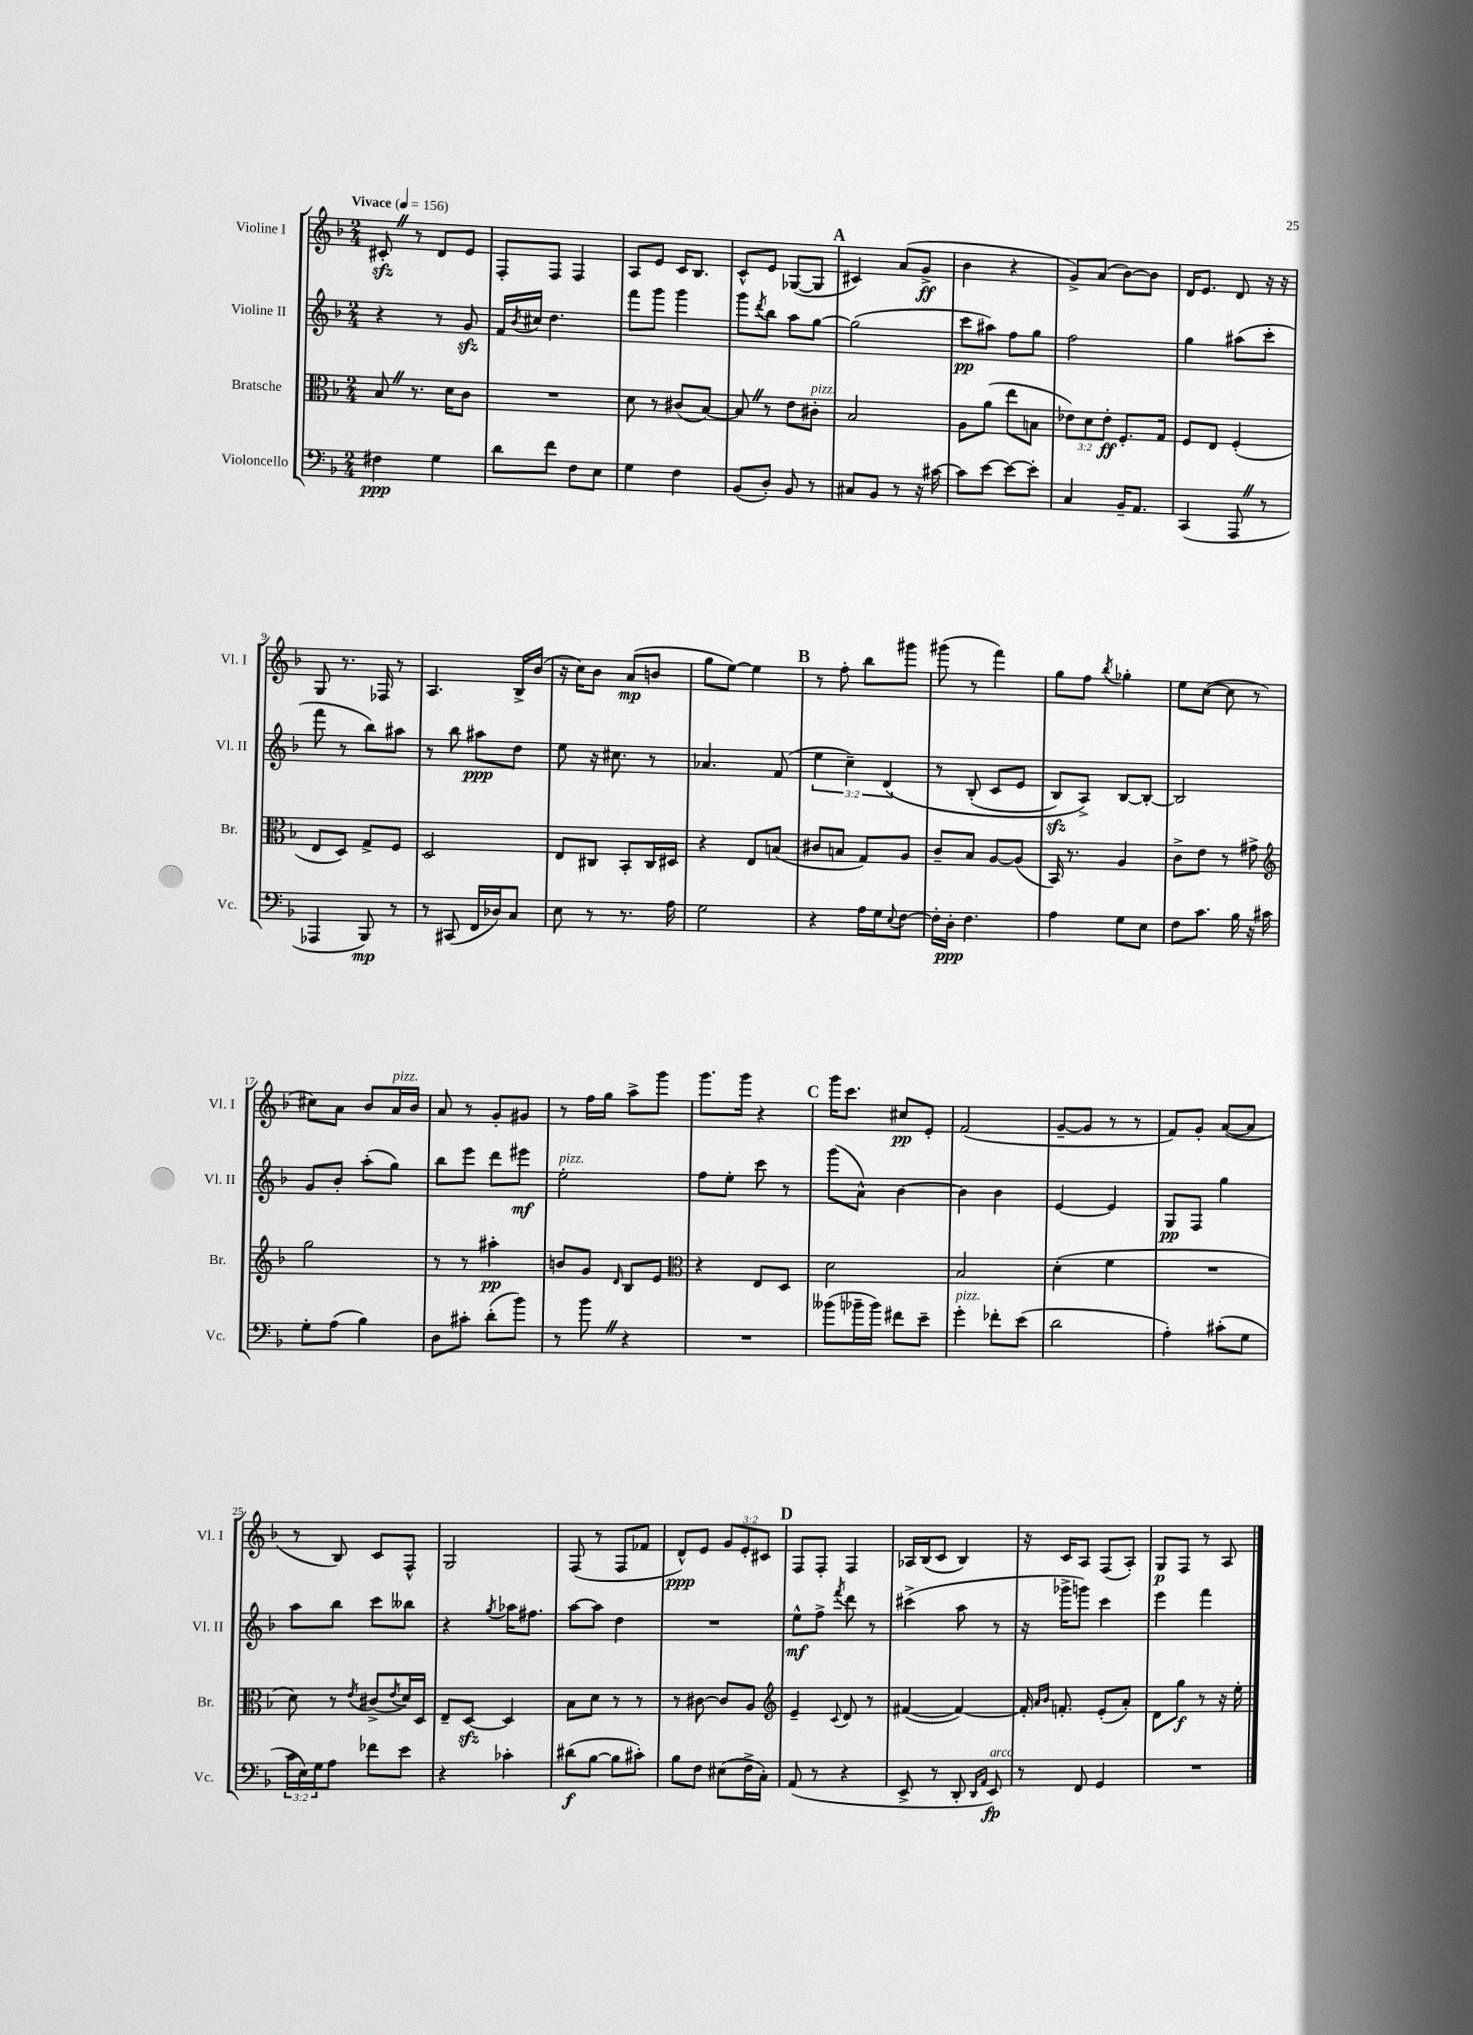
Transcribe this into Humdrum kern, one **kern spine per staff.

**kern	**dynam	**kern	**dynam	**kern	**dynam	**kern	**dynam
*part4	*part4	*part3	*part3	*part2	*part2	*part1	*part1
*staff4	*staff4	*staff3	*staff3	*staff2	*staff2	*staff1	*staff1
*I"Violoncello	*	*I"Bratsche	*	*I"Violine II	*	*I"Violine I	*
*I'Vc.	*	*I'Br.	*	*I'Vl. II	*	*I'Vl. I	*
*clefF4	*	*clefC3	*	*clefG2	*	*clefG2	*
*k[b-]	*	*k[b-]	*	*k[b-]	*	*k[b-]	*
*M2/4	*	*M2/4	*	*M2/4	*	*M2/4	*
*MM156	*	*MM156	*	*MM156	*	*MM156	*
=1	=1	=1	=1	=1	=1	=1	=1
!	!	!	!	!	!	!LO:TX:a:B:t=Vivace	!
4F#X\	ppp	8B-Z/	.	4r	.	8c#Xzz'Z/	.
.	.	8.r	.	.	.	8r	.
4G\	.	.	.	8r	.	8d/L	.
.	.	16d\KL	.	.	.	.	.
.	.	8c\J	.	8gzz/	.	8e/J	.
=2	=2	=2	=2	=2	=2	=2	=2
8d\L	.	2r	.	16f/LL	.	8F'/L	.
.	.	.	.	8qb-/	.	.	.
.	.	.	.	16cc#X/JJ	.	.	.
8f\J	.	.	.	4.dd\	.	8F/J	.
8F\L	.	.	.	.	.	4F/	.
8E\J	.	.	.	.	.	.	.
=3	=3	=3	=3	=3	=3	=3	=3
4G\	.	8d\	.	8fff\L	.	8A/L	.
.	.	8r	.	8ggg\J	.	8e/J	.
4F\	.	(8c#X/L	.	4ggg\	.	16c/KL	.
.	.	.	.	.	.	8.B-/J	.
.	.	[8B-/J)	.	.	.	.	.
=4	=4	=4	=4	=4	=4	=4	=4
(8BB-/L	.	8B-Z/]	.	8ggg\L	.	8c^^/L	.
.	.	.	.	8qddd/	.	.	.
8D'/J)	.	8r	.	8bb-\J	.	8e/J	.
8BB-/	.	8e\L	.	8aa\L	.	([8G-X/L	.
!	!	!LO:TX:a:i:t=pizz.	!	!	!	!	!
8r	.	8c#X'\J	.	[8gg\J	.	8G-/J]	.
!!LO:REH:place=s1:t=A
=5	=5	=5	=5	=5	=5	=5	=5
8C#X/L	.	2B-/	.	(2gg\]	.	4c#X/)	.
8BB-/J	.	.	.	.	.	.	.
8r	.	.	.	.	.	(8a/L	.
16r	.	.	.	.	.	8g^/J	ff
[16c#X\	.	.	.	.	.	.	.
=6	=6	=6	=6	=6	=6	=6	=6
8c#\L]	.	8A\L	.	8ccc\L	pp	4b-\	.
[8e\J	.	(8a\J	.	8aa#X\J)	.	.	.
8e\L_	.	8ee\L	.	8ff\L	.	4r	.
8e'\J]	.	8Bn\J	.	8gg\J	.	.	.
=7	=7	=7	=7	=7	=7	=7	=7
4C/	.	12e-X\L)	.	2ff\	.	8g^/L)	.
.	.	12d\	.	.	.	.	.
.	.	.	.	.	.	(8a/J	.
.	.	12e-'\J	ff	.	.	.	.
16BB-~/KL	.	8.F'/L	.	.	.	[8b-\L)	.
8.AA/J	.	.	.	.	.	.	.
.	.	.	.	.	.	8b-\J]	.
.	.	16G/Jk	.	.	.	.	.
=8	=8	=8	=8	=8	=8	=8	=8
(4CC/	.	8F/L	.	4gg\	.	16d/KL	.
.	.	.	.	.	.	8.e/J	.
.	.	8E/J	.	.	.	.	.
8AAAZ/	.	(4F'/	.	(8aa#X\L	.	8d/	.
8r	.	.	.	8ccc'\J	.	16r	.
.	.	.	.	.	.	16r	.
!!LO:LB:g=z
=9	=9	=9	=9	=9	=9	=9	=9
4AAA-X/	.	8E/L	.	8fff\	.	8G/	.
.	.	8D/J)	.	8r	.	8.r	.
8BBB-/)	mp	8G^/L	.	8bb-\L)	.	.	.
.	.	.	.	.	.	16F-X/	.
8r	.	8F/J	.	8aa#X\J	.	8r	.
=10	=10	=10	=10	=10	=10	=10	=10
8r	.	2D/	.	8r	.	4.A/	.
(8CC#X/	.	.	.	8bb-\	.	.	.
16FF/LL	.	.	.	8aa#X\L	ppp	.	.
16D-X/J)	.	.	.	.	.	.	.
8C/J	.	.	.	8dd\J	.	16B-^/LL	.
.	.	.	.	.	.	(16b-/JJ	.
=11	=11	=11	=11	=11	=11	=11	=11
8E\	.	8E/L	.	8ee\	.	16r	.
.	.	.	.	.	.	16cc\KL)	.
8r	.	8C#X/J	.	16r	.	8b-\J	.
.	.	.	.	8.cc#X\	.	.	.
8.r	.	8BB-'/L	.	.	.	(8a/L	mp
.	.	16C#/L	.	8r	.	8bn/J	.
16A\	.	16D#X/JJ	.	.	.	.	.
=12	=12	=12	=12	=12	=12	=12	=12
2G\	.	4r	.	4.a-X/	.	8gg\L	.
.	.	.	.	.	.	[8ee\J)	.
.	.	8E/L	.	.	.	4ee\]	.
.	.	(8Bn/J	.	(8f/	.	.	.
!!LO:REH:place=s1:t=B
=13	=13	=13	=13	=13	=13	=13	=13
4r	.	8c#X/L	.	6ee\	.	8r	.
.	.	8Bn/J	.	.	.	8ff'\	.
.	.	.	.	6cc~\)	.	.	.
16A\LL	.	8G/L)	.	.	.	8bb-\L	.
16G\J	.	.	.	.	.	.	.
.	.	.	.	(6d/	.	.	.
8qqE/	.	.	.	.	.	.	.
[8F\J	.	8A/J	.	.	.	8ggg#X\J	.
=14	=14	=14	=14	=14	=14	=14	=14
16F'\LL]	.	8c~/L	.	8r	.	(8ggg#X\	.
16D'\JJ	ppp	.	.	.	.	.	.
4.F\	.	8B-/J	.	(8B-'/	.	8r	.
.	.	[8A/L	.	8c/L	.	4fff\)	.
.	.	(8A/J]	.	8e/J	.	.	.
=15	=15	=15	=15	=15	=15	=15	=15
4A\	.	16BB-/)	.	8B-zz/L)	.	8gg\L	.
.	.	8.r	.	.	.	.	.
.	.	.	.	8A^/J)	.	8ff\J	.
.	.	.	.	.	.	8qbb-/	.
8G\L	.	4A/	.	[8B-/L	.	4gg-X'\	.
8E\J	.	.	.	8B-'/J_	.	.	.
=16	=16	=16	=16	=16	=16	=16	=16
8F\L	.	8c^\L	.	2B-/]	.	8ee\L	.
8.c\J	.	8e\J	.	.	.	([8cc\J	.
.	.	8r	.	.	.	8cc\]	.
16B-\	.	.	.	.	.	.	.
16r	.	8g#X^\	.	.	.	8r	.
16c#X\	.	.	.	.	.	.	.
!!LO:LB:g=z
=17	=17	=17	=17	=17	=17	=17	=17
*	*	*clefG2	*	*	*	*	*
8G'\L	.	2gg\	.	8g/L	.	8cc#X\L)	.
(8A\J	.	.	.	8b-'/J	.	8a\J	.
4B-\)	.	.	.	(8aa'\L	.	8b-/L	.
!	!	!	!	!	!	!LO:TX:a:i:t=pizz.	!
.	.	.	.	8gg\J)	.	16a/L	.
.	.	.	.	.	.	16b-/JJ	.
=18	=18	=18	=18	=18	=18	=18	=18
8D\L	.	8r	.	8bb-\L	.	8a/	.
8c#X'\J	.	8r	.	8eee\J	.	8r	.
(8d'\L	.	4aa#X'\	pp	8ddd\L	.	8g'/L	.
8b-\J)	.	.	.	8eee#X\J	mf	8g#X/J	.
=19	=19	=19	=19	=19	=19	=19	=19
!	!	!	!	!LO:TX:a:i:t=pizz.	!	!	!
8r	.	8bn/L	.	2ee'\	.	8r	.
8b-Z\	.	8g/J	.	.	.	16ff\LL	.
.	.	.	.	.	.	16gg\JJ	.
.	.	16qqd/	.	.	.	.	.
4r	.	8B-/L	.	.	.	8aa^\L	.
.	.	8e/J	.	.	.	8ggg\J	.
=20	=20	=20	=20	=20	=20	=20	=20
*	*	*clefC3	*	*	*	*	*
2r	.	4r	.	8ff\L	.	8.ggg\L	.
.	.	.	.	8ee'\J	.	.	.
.	.	.	.	.	.	16ggg\Jk	.
.	.	8E/L	.	8ccc\	.	4r	.
.	.	8D/J	.	8r	.	.	.
!!LO:REH:place=s1:t=C
=21	=21	=21	=21	=21	=21	=21	=21
(8b--X\L	.	2d\	.	(8ggg\L	.	16ggg\KL	.
.	.	.	.	.	.	8.ccc\J	.
16b-X~\L	.	.	.	8a^^\J)	.	.	.
16b-\JJ)	.	.	.	.	.	.	.
8f#X\L	.	.	.	[4b-\	.	8cc#X/L	pp
8e~\J	.	.	.	.	.	8e'/J	.
=22	=22	=22	=22	=22	=22	=22	=22
!LO:TX:a:i:t=pizz.	!	!	!	!	!	!	!
4g'\	.	2B-/	.	4b-\]	.	(2f/	.
8f-X'\L	.	.	.	4b-\	.	.	.
(8e\J	.	.	.	.	.	.	.
=23	=23	=23	=23	=23	=23	=23	=23
2d\	.	(4d'\	.	[4e/	.	[8g~/L	.
.	.	.	.	.	.	8g/J]	.
.	.	4f\	.	4e/]	.	8r	.
.	.	.	.	.	.	8r	.
=24	=24	=24	=24	=24	=24	=24	=24
4A'\)	.	2r	.	8G/L	pp	8f/L)	.
.	.	.	.	8F/J	.	8g'/J	.
(8c#X'\L	.	.	.	4gg\	.	([8a/L	.
8G\J	.	.	.	.	.	8a/J]	.
!!LO:LB:g=z
=25	=25	=25	=25	=25	=25	=25	=25
24c\LL	.	8d\)	.	8aa\L	.	8r	.
24E\)	.	.	.	.	.	.	.
24G\J	.	.	.	.	.	.	.
8A\J	.	8r	.	8bb-\J	.	8B-/)	.
.	.	8qe/	.	.	.	.	.
8f-X\L	.	(8c#X^/L	.	8ccc\L	.	8c/L	.
.	.	8qe/	.	.	.	.	.
8e\J	.	16d/L)	.	8bb--X\J	.	8F^^/J	.
.	.	16D/JJ	.	.	.	.	.
=26	=26	=26	=26	=26	=26	=26	=26
4r	.	8E~/L	.	4r	.	2G/	.
.	.	[8Dzz/J	.	.	.	.	.
.	.	.	.	8qgg/	.	.	.
4c-X'\	.	4D/]	.	16aa-X\KL	.	.	.
.	.	.	.	8.ff#X\J	.	.	.
=27	=27	=27	=27	=27	=27	=27	=27
(8d#X\L	f	8B-\L	.	[8aa\L	.	(8F/	.
[8B-\J	.	8d\J	.	8aa\J]	.	8r	.
8B-\L]	.	8r	.	4dd\	.	8F/L	.
8c#X'\J)	.	8r	.	.	.	8f-X/J	.
=28	=28	=28	=28	=28	=28	=28	=28
8B-\L	.	8r	.	2r	.	8d^^/L)	ppp
8F\J	.	[8c#X\	.	.	.	8e/J	.
(8E#X\L	.	8c#/L]	.	.	.	12g/L	.
.	.	.	.	.	.	12e'/	.
16F^\L	.	8A/J	.	.	.	.	.
.	.	.	.	.	.	12c#X/J	.
16C'\JJ)	.	.	.	.	.	.	.
!!LO:REH:place=s1:t=D
=29	=29	=29	=29	=29	=29	=29	=29
*	*	*clefG2	*	*	*	*	*
(8AA/	.	4e~/	.	8ee^^\L	mf	8F/L	.
8r	.	.	.	8ff^\J	.	8F'/J	.
.	.	8qqc/	.	8qfff/	.	.	.
4r	.	8d/	.	8ddd\	.	4F/	.
.	.	8r	.	8r	.	.	.
=30	=30	=30	=30	=30	=30	=30	=30
8EE^/	.	([4f#X/	.	(4ccc#X^\	.	16A-X/LL	.
.	.	.	.	.	.	(16B-/J	.
8r	.	.	.	.	.	8c/J	.
8DD'/	.	4f#/_)	.	8aa\	.	4B-/)	.
16qqDD/LL	.	.	.	.	.	.	.
16qqAA/JJ	.	.	.	.	.	.	.
!LO:TX:a:i:t=arco	!	!	!	!	!	!	!
8EE/)	fp	.	.	8r	.	.	.
=31	=31	=31	=31	=31	=31	=31	=31
8r	.	16f#'/]	.	16r	.	16r	.
.	.	16qqa/LL	.	.	.	.	.
.	.	16qqb-/JJ	.	.	.	.	.
.	.	8.fn'/	.	16ggg-X^\KL	.	16c/KL	.
8FF/	.	.	.	8gggn\J)	.	8A/J	.
4GG/	.	(8e'/L	.	4ccc\	.	(8F/L	.
.	.	8a'/J)	.	.	.	8A'/J)	.
=32	=32	=32	=32	=32	=32	=32	=32
2r	.	8d\L	.	4eee\	.	8G/L	p
.	.	8gg\J	f	.	.	8F/J	.
.	.	8r	.	4fff\	.	8r	.
.	.	16r	.	.	.	8A/	.
.	.	16ee'\	.	.	.	.	.
==	==	==	==	==	==	==	==
*-	*-	*-	*-	*-	*-	*-	*-
